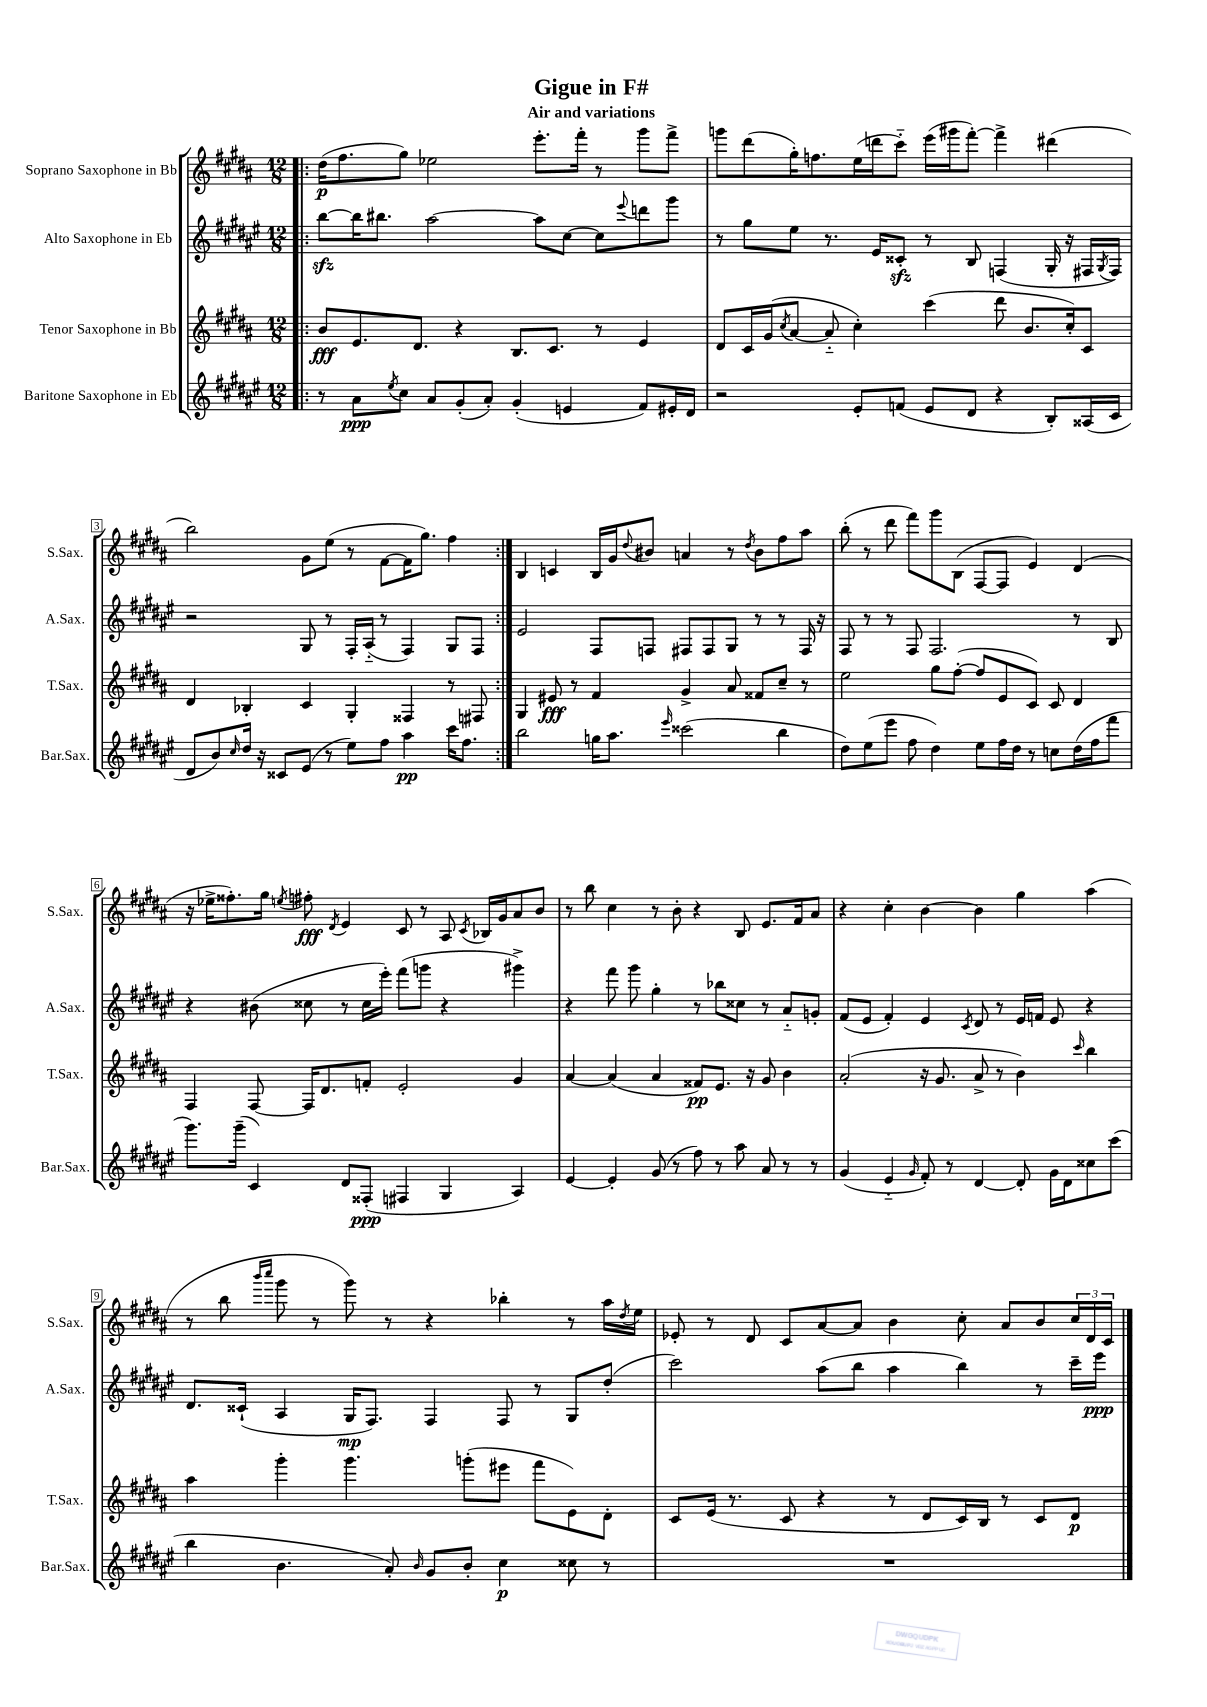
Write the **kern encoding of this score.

**kern	**kern	**kern	**kern
*staff4	*staff3	*staff2	*staff1
*clefG2	*clefG2	*clefG2	*clefG2
*k[f#c#g#d#a#e#]	*k[f#c#g#d#a#]	*k[f#c#g#d#a#e#]	*k[f#c#g#d#a#]
*M12/8	*M12/8	*M12/8	*M12/8
=!|:	=!|:	=!|:	=!|:
8r	8b	[8bb	(16dd#
.	.	.	8.ff#
8a#	8.e	16bb]	.
.	.	8.bb#	.
8qee#	.	.	.
8cc#	.	.	8gg#)
.	8.d#	.	.
8a#	.	[2aa#	2ee-
(8g#'	4r	.	.
8a#')	.	.	.
(4g#'	8.B	.	.
.	.	8aa#]	8.eee'
.	8.c#	.	.
4e	.	[8cc#	.
.	.	.	16fff#'
.	8r	8cc#]	8r
.	.	8qqeee#	.
8f#)	4e	8ddd	8ggg#
16e#'	.	8ggg#	8fff#^
16d#	.	.	.
=	=	=	=
2r	8d#	8r	8ggg
.	16c#	8gg#	(8ddd#
.	(16g#	.	.
.	8qcc#	.	.
.	[8a#	8ee#	16gg#')
.	.	.	8.ff
.	8a#'~]	8.r	.
8e#'	4cc#')	.	(16ee
.	.	16e#	16ddd
(8f	.	8c##'	8ccc#'~)
8e#	(4ccc#	8r	(16eee
.	.	.	16ggg#
8d#	.	8B	[8fff#')
4r	8ddd#	(4F	4fff#^]
.	8.b	.	.
8B')	.	16G#'	(4ddd#
.	16cc#')	16r	.
(16A##	8c#	16F#	.
.	.	8qG#	.
16c#	.	16F#)	.
=	=	=	=
8d#	4d#	2r	2bb)
8b)	.	.	.
16qqcc#	.	.	.
16dd#	4B-'	.	.
16r	.	.	.
8c##	.	.	.
(8e#	4c#	8G#	8g#
8r	.	8r	(8ee
8ee#)	4G#'	16F#'	8r
.	.	(16A#'~	.
8ff#	.	8r	[8f#
4aa#	4F##	4F#)	16f#]
.	.	.	8.gg#)
16ccc#	8r	8G#	4ff#
8.ff#	.	.	.
.	8F#	8F#	.
=:|!	=:|!	=:|!	=:|!
2bb	4G#	2e#	4B
.	8e#	.	4c
.	8r	.	.
16gg	4f#	8F#	16B
8.aa#	.	.	16g#
.	.	.	8qqdd#
.	.	8F	8b#
16qqeee#	.	.	.
(2ccc##	4g#^	8F#	4a
.	.	8F#	.
.	8a#	8G#	8r
.	.	.	8qdd#
.	8f##	8r	8b#
4bb	8cc#~	8r	8ff#
.	8r	16F#	8aa#
.	.	16r	.
=	=	=	=
8dd#)	2ee	8F#	(8bb'
(8ee#	.	8r	8r
8eee#	.	8r	8ddd#
8ff#	.	8F#	8fff#)
4dd#)	8gg#	2.F#	8ggg#
.	([8ff#'	.	(8B
8ee#	8ff#]	.	[8F#
16ff#	8e	.	8F#]
16dd#	.	.	.
8r	8c#)	.	4e)
8cc	8c#	.	.
(16dd#	4d#	8r	(4d#
16ff#	.	.	.
8fff#	.	8B	.
=	=	=	=
8.ggg#)	4F#	4r	16r
.	.	.	16ee-^
.	.	.	8.ff##')
(16ggg#~	.	.	.
4c#)	[8F#	(8b#	.
.	.	.	16gg#
.	.	.	8qee
.	16F#]	8cc##	8ff#'
.	8.d#	.	.
.	.	.	8qd#
8d#	.	8r	4e
(8F##'	8f'	16cc##	.
.	.	16eee#')	.
4F#	2e'	(8fff#	8c#
.	.	8ggg	8r
4G#	.	4r	8A#
.	.	.	8qc#
.	.	.	16B-
.	.	.	16g#
4A#)	4g#	4ggg#^)	8a#
.	.	.	8b
=	=	=	=
[4e#	[4a#	4r	8r
.	.	.	8bb
4e#']	(4a#]	8fff#	4cc#
.	.	8ggg#	.
(8g#	4a#	4gg#'	8r
8r	.	.	8b'
8ff#)	8f##)	8r	4r
8r	8.e	8bb-	.
8aa#	.	8cc##	8B
.	16r	.	.
8a#	8g#	8r	8.e
8r	4b	8a#'~	.
.	.	.	16f#
8r	.	8g'	8a#
=	=	=	=
(4g#	(2a#'	(8f#	4r
.	.	8e#	.
4e#'~	.	4f#')	4cc#'
16qqg#	.	.	.
8f#')	16r	4e#	[4b
.	8.g#	.	.
8r	.	.	.
.	.	8qc#	.
[4d#	8a#^	8d#	4b]
.	8r	8r	.
8d#']	4b)	16e#	4gg#
.	.	16f	.
16g#	.	8e#	.
16d#	.	.	.
.	16qqccc#	.	.
8cc##	4bb	4r	(4aa#
(8ccc#	.	.	.
=	=	=	=
4bb	4aa#	8.d#	8r
.	.	.	8bb
.	.	(16c##`	.
.	.	.	16qqbbb
.	.	.	16qqcccc#
4.b	4ggg#'	4A#	8ggg#
.	.	.	8r
.	4.ggg#	16G#	8ggg#)
.	.	8.F#)	.
8a#')	.	.	8r
16qqb	.	.	.
8g#	.	4F#	4r
8b'	(8ggg'	.	.
4cc#	8eee#	8F#	4bb-'
.	8fff#	8r	.
8cc##	8e)	8G#	8r
8r	8d#'	(8dd#'	16aa#
.	.	.	8qdd#
.	.	.	16ee
=	=	=	=
1.r	8c#	2ccc#)	8e-'
.	(16e	.	8r
.	8.r	.	.
.	.	.	8d#
.	8c#	.	8c#
.	4r	(8aa#	[8a#
.	.	8bb	8a#]
.	8r	4aa#	4b
.	8d#	.	.
.	16c#)	4bb)	8cc#'
.	16B	.	.
.	8r	.	8a#
.	8c#	8r	8b
.	8d#	16ccc#~	24cc#
.	.	.	24d#
.	.	16eee#	.
.	.	.	24c#
==	==	==	==
*-	*-	*-	*-
